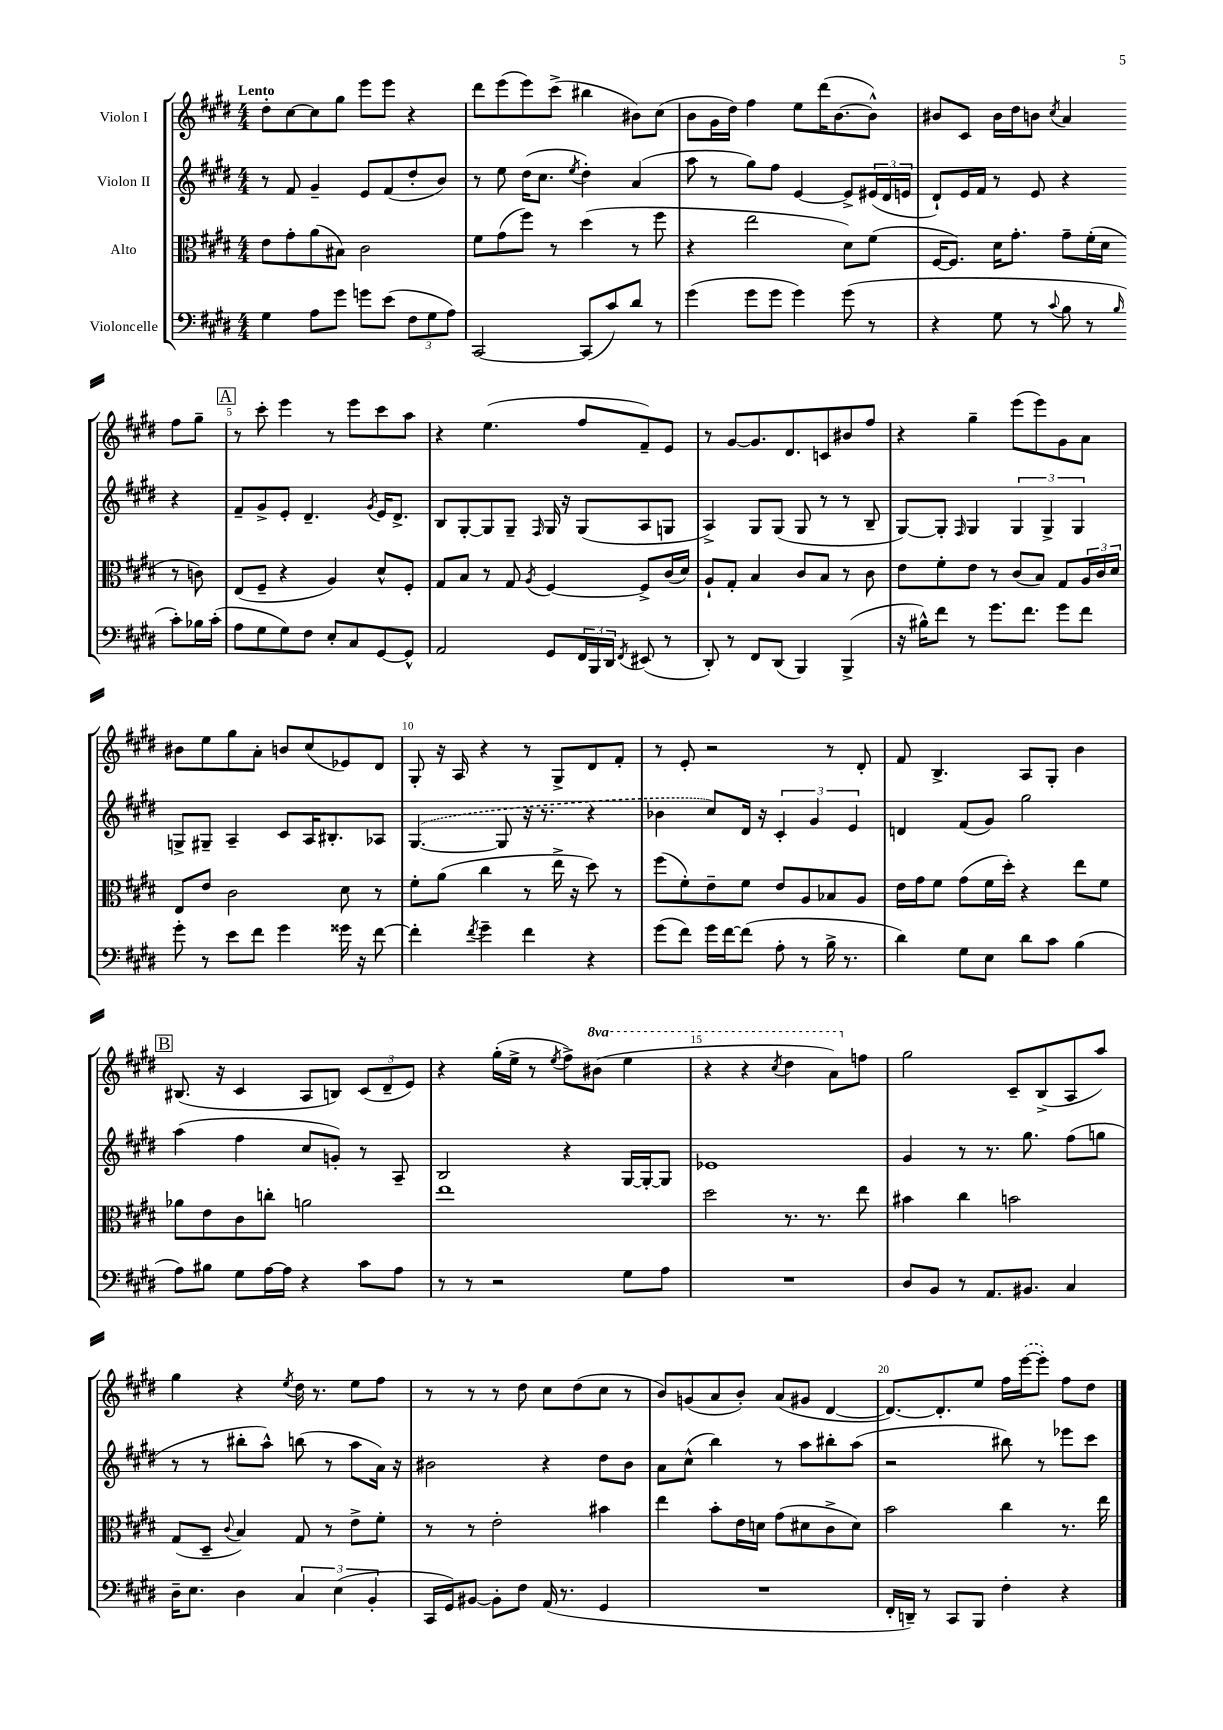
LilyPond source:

<<
\new StaffGroup <<
\new Staff = "s0" \with { instrumentName = "Violon I" } {
    \clef treble \key e \major \numericTimeSignature \time 4/4 \set Staff.ottavationMarkups = #ottavation-simple-ordinals \tempo "Lento"
    dis''8-. cis''8~ cis''8 gis''8 e'''8 e'''8 r4 |
    dis'''8 e'''8( e'''8) cis'''8->( bis''4 bis'8) cis''8( |
    b'8 gis'16 dis''16) fis''4 e''8 dis'''16( b'8.~ b'8-^) |
    bis'8 cis'8 bis'16 dis''16 b'8 \acciaccatura { cis''8 } a'4 fis''8 gis''8-- |
    \mark \markup { \box "A" } r8 cis'''8-. e'''4 r8 e'''8 cis'''8 a''8 |
    r4 e''4.( fis''8 fis'8--) e'8 |
    r8 gis'8~ gis'8. dis'8. c'8 bis'8 fis''8 |
    r4 gis''4-- e'''8( e'''8) gis'8 a'8 |
    bis'8 e''8 gis''8 a'8-. b'8 cis''8( ees'8) dis'8 |
    gis8-. r16 a16 r4 r8 gis8-> dis'8 fis'8-. |
    r8 e'8-. r2 r8 dis'8-. |
    fis'8 b4.-> a8 gis8-. b'4 |
    \mark \markup { \box "B" } bis8.( r16 cis'4 a8 b8) \tuplet 3/2 { cis'8( dis'8-- e'8) } |
    r4 gis''16-.( e''16-> r8 \acciaccatura { e''8 } fis''8->) \ottava #1 bis''8( e'''4 |
    r4 r4 \acciaccatura { cis'''8 } dis'''4 a''8) \ottava #0 f''8 |
    gis''2 cis'8-- b8->( a8 a''8) |
    gis''4 r4 \acciaccatura { e''8 } dis''16 r8. e''8 fis''8 |
    r8 r8 r8 dis''8 cis''8 dis''8( cis''8 r8 |
    b'8) g'8( a'8 b'8-.) a'8( gis'8 dis'4~ |
    dis'8.~) dis'8.-. e''8 fis''16 \once \slurDashed e'''16~( e'''8-.) fis''8 dis''8 \bar "|." |
}
\new Staff = "s1" \with { instrumentName = "Violon II" } {
    \clef treble \key e \major \numericTimeSignature \time 4/4
    r8 fis'8 gis'4-- e'8 fis'8( dis''8-. b'8) |
    r8 e''8 dis''16( cis''8. \acciaccatura { e''8 } dis''4-.) a'4( |
    a''8 r8 gis''8) fis''8 e'4~ e'8-> \tuplet 3/2 { eis'16( dis'16 e'16 } |
    dis'8-!) e'16 fis'16 r8 e'8 r4 r4 |
    \mark \markup { \box "A" } fis'8-- gis'8-> e'8-. dis'4.-- \acciaccatura { gis'8 } e'16 dis'8.-> |
    b8 gis8~-. gis8 gis8-- \grace { fis16 } gis16 r16 gis8( a8 g8 |
    a4->) gis8 gis8( gis8 r8 r8 b8-- |
    gis8~) gis8-. \grace { fis16 } gis4 \tuplet 3/2 { gis4 gis4-> gis4 } |
    g8-> gis8-- a4-- cis'8 a16 bis8.-. aes8 |
    \once \slurDashed gis4.~( gis8 r16 r8. r4 |
    bes'4 cis''8) dis'16 r16 \tuplet 3/2 { cis'4-. gis'4 e'4 } |
    d'4 fis'8( gis'8) gis''2 |
    \mark \markup { \box "B" } a''4( fis''4 cis''8 g'8-.) r8 a8-- |
    b2 r4 gis16~ gis16~-. gis8 |
    ees'1 |
    gis'4 r8 r8. gis''8. fis''8( g''8 |
    r8 r8 bis''8-. a''8-^) b''8( r8 a''8 a'16) r16 |
    bis'2 r4 dis''8 bis'8 |
    a'8 cis''8-^( b''4) r8 a''8 bis''8-. a''8( |
    r2 bis''8) r8 ees'''8 cis'''8 \bar "|." |
}
\new Staff = "s2" \with { instrumentName = "Alto" } {
    \clef alto \key e \major \numericTimeSignature \time 4/4
    e'8 gis'8-. a'8( bis8) cis'2 |
    fis'8 gis'8( fis''8) r8 dis''4( r8 fis''8 |
    r4 e''2 dis'8) fis'8( |
    fis16~ fis8.) dis'16 gis'8.-. gis'8-- fis'16-.( dis'16 r8 c'8) |
    \mark \markup { \box "A" } e8( fis8-- r4 a4) dis'8-^ fis8-. |
    gis8 b8 r8 gis8 \acciaccatura { a8 } fis4~ fis8-> cis'16( dis'16) |
    a8-! gis8-. b4 cis'8 b8 r8 cis'8 |
    e'8 fis'8-. e'8 r8 cis'8( b8) gis8 \tuplet 3/2 { a16 cis'16 dis'16 } |
    e8 e'8 cis'2 dis'8 r8 |
    fis'8-. a'8( cis''4 r8 e''16-> r16 dis''8) r8 |
    fis''8( fis'8-.) e'8-- fis'8 e'8 a8 bes8 a8 |
    e'16 gis'16 fis'8 gis'8( fis'16 dis''16-.) r4 e''8 fis'8 |
    \mark \markup { \box "B" } aes'8 e'8 cis'8 c''8-. a'2 |
    e''1 |
    dis''2 r8. r8. e''8 |
    bis'4 cis''4 b'2 |
    gis8( dis8-- \appoggiatura { cis'8 } b4) gis8 r8 e'8-> fis'8-. |
    r8 r8 e'2-. bis'4 |
    e''4 b'8-. e'16 d'16 gis'8( dis'8 cis'8-> dis'8) |
    b'2 cis''4 r8. e''16 \bar "|." |
}
\new Staff = "s3" \with { instrumentName = "Violoncelle" } {
    \clef bass \key e \major \numericTimeSignature \time 4/4
    gis4 a8 gis'8 g'8 e'8( \tuplet 3/2 { fis8 gis8 a8) } |
    cis,2~ cis,8( cis'8) dis'8 r8 |
    gis'4( gis'8 gis'8 gis'4) gis'8( r8 |
    r4 gis8 r8 \appoggiatura { cis'8 } b8 r8 \grace { b16 } cis'8-.) bes16 cis'16-.( |
    \mark \markup { \box "A" } a8 gis8 gis8) fis8 e8-. cis8 gis,8~ gis,8-^ |
    a,2 gis,8 \tuplet 3/2 { fis,16 b,,16 dis,16 } \acciaccatura { fis,8 } eis,8( r8 |
    dis,8-.) r8 fis,8 dis,8( b,,4) b,,4->( |
    r16 bis16-^) fis'8 r8 gis'8. fis'8. gis'8 fis'8 |
    gis'8-. r8 e'8 fis'8 gis'4 gisis'16 r16 fis'8~ |
    fis'4-. \acciaccatura { fis'8 } gis'4-- fis'4 r4 |
    gis'8( fis'8) gis'16 fis'16~ fis'8( a8-. r8 b16-> r8. |
    dis'4) gis8 e8 dis'8 cis'8 b4( |
    \mark \markup { \box "B" } a8) bis8 gis8 a16~ a16 r4 cis'8 a8 |
    r8 r8 r2 gis8 a8 |
    R1 |
    dis8 b,8 r8 a,8. bis,8. cis4 |
    dis16-- e8. dis4 \tuplet 3/2 { cis4 e4( b,4-. } |
    cis,16 gis,16) bis,8~ bis,8-. fis8 a,16( r8. gis,4 |
    R1 |
    fis,16-. d,16--) r8 cis,8 b,,8 fis4-. r4 \bar "|." |
}
>>
>>
\layout { \context { \Score \override BarNumber.break-visibility = ##(#f #t #t) barNumberVisibility = #(every-nth-bar-number-visible 5) } }
